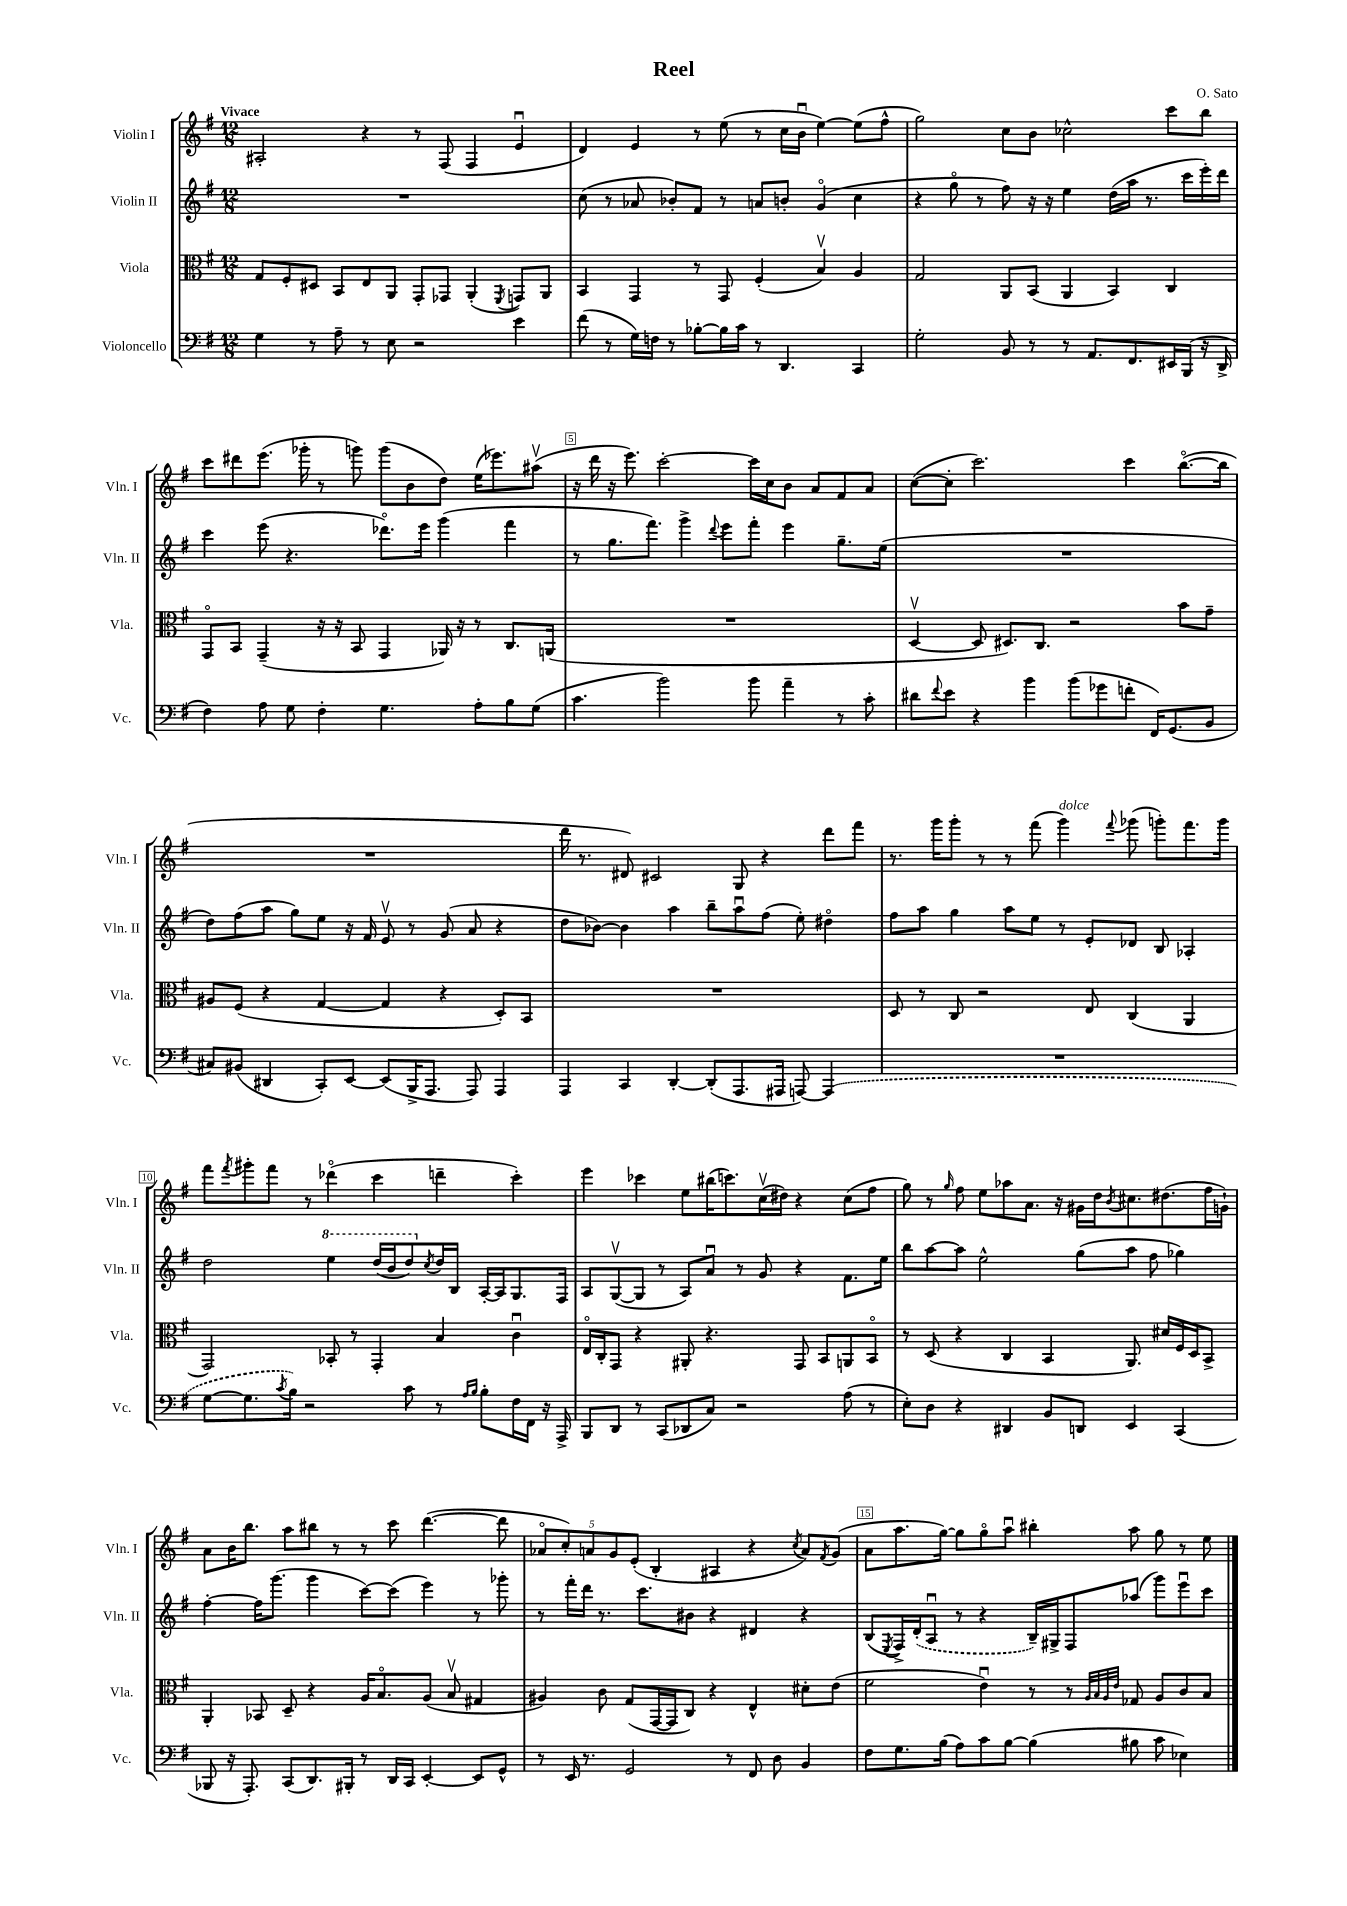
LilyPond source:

\header { title = "Reel" composer = "O. Sato" }
<<
\new StaffGroup <<
\new Staff = "s0" \with { instrumentName = "Violin I" shortInstrumentName = "Vln. I" } {
    \clef treble \key g \major \numericTimeSignature \time 12/8 \tempo "Vivace"
    ais2-. r4 r8 fis8( fis4 e'4\downbow |
    d'4) e'4 r8 e''8( r8 c''16 b'16\downbow e''4~) e''8( fis''8-^ |
    g''2) c''8 b'8 ces''2-^ c'''8 b''8 |
    c'''8 dis'''8 e'''8.( ges'''16-. r8 g'''8) g'''8( b'8 d''8) e''16( ees'''8.) ais''8\upbow( |
    r16 d'''16 r16 e'''8.) c'''2~-. c'''16 c''16 b'8 a'8 fis'8 a'8 |
    c''8~( c''8-. c'''2.) c'''4 b''8.~\flageolet( b''16 |
    R1. |
    d'''16 r8. dis'8) cis'2 g8 r4 d'''8 fis'''8 |
    r8. g'''16 g'''8-. r8 r8 fis'''8( g'''4^\markup { \italic "dolce" }) \appoggiatura { fis'''8 } ges'''8( g'''8-.) fis'''8. g'''16 |
    fis'''8 \acciaccatura { fis'''8 } gis'''8-. fis'''8 r8 des'''4\flageolet( c'''4 d'''4-- c'''4-.) |
    e'''4 ces'''4 e''8 bis''16( c'''8.) c''16\upbow( dis''16) r4 c''8( fis''8 |
    g''8) r8 \grace { g''16 } fis''8 e''8 aes''8 a'8. r16 gis'16 d''16 \acciaccatura { b'8 } cis''8. dis''8.( fis''16 g'16-!) |
    a'8 b'16 b''8. a''8 bis''8 r8 r8 c'''8 d'''4.~( d'''8 |
    \tuplet 5/4 { aes'8\flageolet c''8-.) a'8 g'8 e'8-.( } b4-. ais4 r4 \acciaccatura { c''8 } a'8) \acciaccatura { fis'8 } g'8( |
    a'8 a''8. g''16~) g''8 g''8\flageolet a''8\downbow bis''4-. a''8 g''8 r8 e''8 \bar "|." |
}
\new Staff = "s1" \with { instrumentName = "Violin II" shortInstrumentName = "Vln. II" } {
    \clef treble \key g \major \numericTimeSignature \time 12/8
    R1. |
    c''8( r8 aes'8 bes'8-.) fis'8 r8 a'8 b'8-. g'4\flageolet( c''4 |
    r4 g''8\flageolet r8 fis''8) r16 r16 e''4 d''16( a''16 r8. c'''16 e'''16-.) d'''16 |
    c'''4 e'''8( r4. des'''8.\flageolet) e'''16 g'''4( fis'''4 |
    r8 g''8. fis'''8.) g'''4-> \appoggiatura { d'''8 } e'''8 fis'''8-. e'''4 g''8.-- e''16( |
    R1. |
    d''8) fis''8( a''8 g''8) e''8 r16 fis'16 e'8\upbow r8 g'8( a'8 r4 |
    d''8 bes'8~) bes'4 a''4 b''8-- a''8\downbow fis''8( e''8-.) dis''4\flageolet |
    fis''8 a''8 g''4 a''8 e''8 r8 e'8-. des'8 b8 aes4-. |
    d''2 \ottava #1 e'''4 d'''16( b''16 d'''8) \ottava #0 \acciaccatura { c''8 } d''16 b16 a16~-. a16 g8. fis16 |
    a8 g8~\upbow( g8 r8 a8) a'8\downbow r8 g'8 r4 fis'8. e''16 |
    b''8 a''8~ a''8 e''2-^ g''8( a''8 fis''8 ges''4) |
    fis''4~-. fis''16 g'''8.( g'''4 c'''8~) c'''8( e'''4) r8 ges'''8-. |
    r8 fis'''16-. d'''16 r8. c'''8. bis'8 r4 dis'4 r4 |
    b8( \acciaccatura { e8 } fis16->) \once \slurDashed d'16-.( a8\downbow r8 r4 b16--) gis16-> fis8 aes''8( g'''8) e'''8\downbow c'''8 \bar "|." |
}
\new Staff = "s2" \with { instrumentName = "Viola" shortInstrumentName = "Vla." } {
    \clef alto \key g \major \numericTimeSignature \time 12/8
    g8 fis8-. dis8 b,8 e8 a,8 g,8-. ges,8 a,4-.( \acciaccatura { fis,8 } g,8) a,8 |
    b,4 g,4 r8 g,8 fis4-.( b4\upbow) a4 |
    g2 a,8 b,8( a,4 b,4) c4 |
    g,8\flageolet b,8 g,4--( r16 r16 b,8 g,4 aes,16) r16 r8 c8. a,16( |
    R1. |
    d4~\upbow d8 dis8.) c8. r2 b'8 g'8-- |
    ais8 fis8( r4 g4~ g4 r4 d8-.) b,8 |
    R1. |
    d8 r8 c8 r2 e8 c4( a,4 |
    g,2) bes,8-. r8 g,4-. b4 c'4\downbow |
    e16\flageolet c16-. g,8 r4 ais,8-. r4. g,8 b,8 a,8 b,8\flageolet |
    r8 d8( r4 c4 b,4 a,8.) dis'16 fis16 d16 b,8-> |
    a,4-. bes,8 d8-- r4 a16 b8.\flageolet a8( b8\upbow gis4 |
    ais4) c'8 g8( g,16~ g,16 c8) r4 e4-^ dis'8-. e'8( |
    fis'2 e'4\downbow) r8 r8 \grace { a32 b32 a32 e'32 } ges8 a8 c'8 b8 \bar "|." |
}
\new Staff = "s3" \with { instrumentName = "Violoncello" shortInstrumentName = "Vc." } {
    \clef bass \key g \major \numericTimeSignature \time 12/8
    g4 r8 a8-- r8 e8 r2 e'4 |
    fis'8( r8 g16) f16 r8 bes8~-. bes16 c'16 r8 d,4. c,4 |
    g2-. b,8 r8 r8 a,8. fis,8. eis,16 b,,16( r16 d,16-> |
    fis4) a8 g8 fis4-. g4. a8-. b8 g8( |
    c'4. b'2) b'8 a'4-- r8 c'8-. |
    dis'8 \appoggiatura { fis'8 } e'8 r4 b'4 b'8( ges'8 f'8-. fis,16) g,8.( b,8 |
    cis8) bis,8( dis,4 c,8-.) e,8~ e,8( b,,16-> a,,8. a,,8) a,,4 |
    a,,4 c,4 d,4~-. d,8-.( a,,8. ais,,16 a,,8~) \once \slurDashed a,,4( |
    R1. |
    g8~ g8. \acciaccatura { c'8 } b16) r2 c'8 r8 \grace { a16 b16 } b8-. fis16 fis,16 r16 a,,16-> |
    b,,8 d,8 r8 c,8( des,8 c8) r2 a8( r8 |
    e8-.) d8 r4 dis,4 b,8 d,8 e,4 c,4( |
    bes,,8 r16 a,,8.-.) c,8( d,8.) bis,,16-. r8 d,16 c,16 e,4~-. e,8 g,8-^ |
    r8 e,16 r8. g,2 r8 fis,8 d8 b,4 |
    fis8 g8. b16( a8) c'8 b8~ b4( bis8 c'8 ees4) \bar "|." |
}
>>
>>
\layout { \context { \Score \override BarNumber.break-visibility = ##(#f #t #t) barNumberVisibility = #(every-nth-bar-number-visible 5) \override BarNumber.stencil = #(make-stencil-boxer 0.1 0.3 ly:text-interface::print) } }
